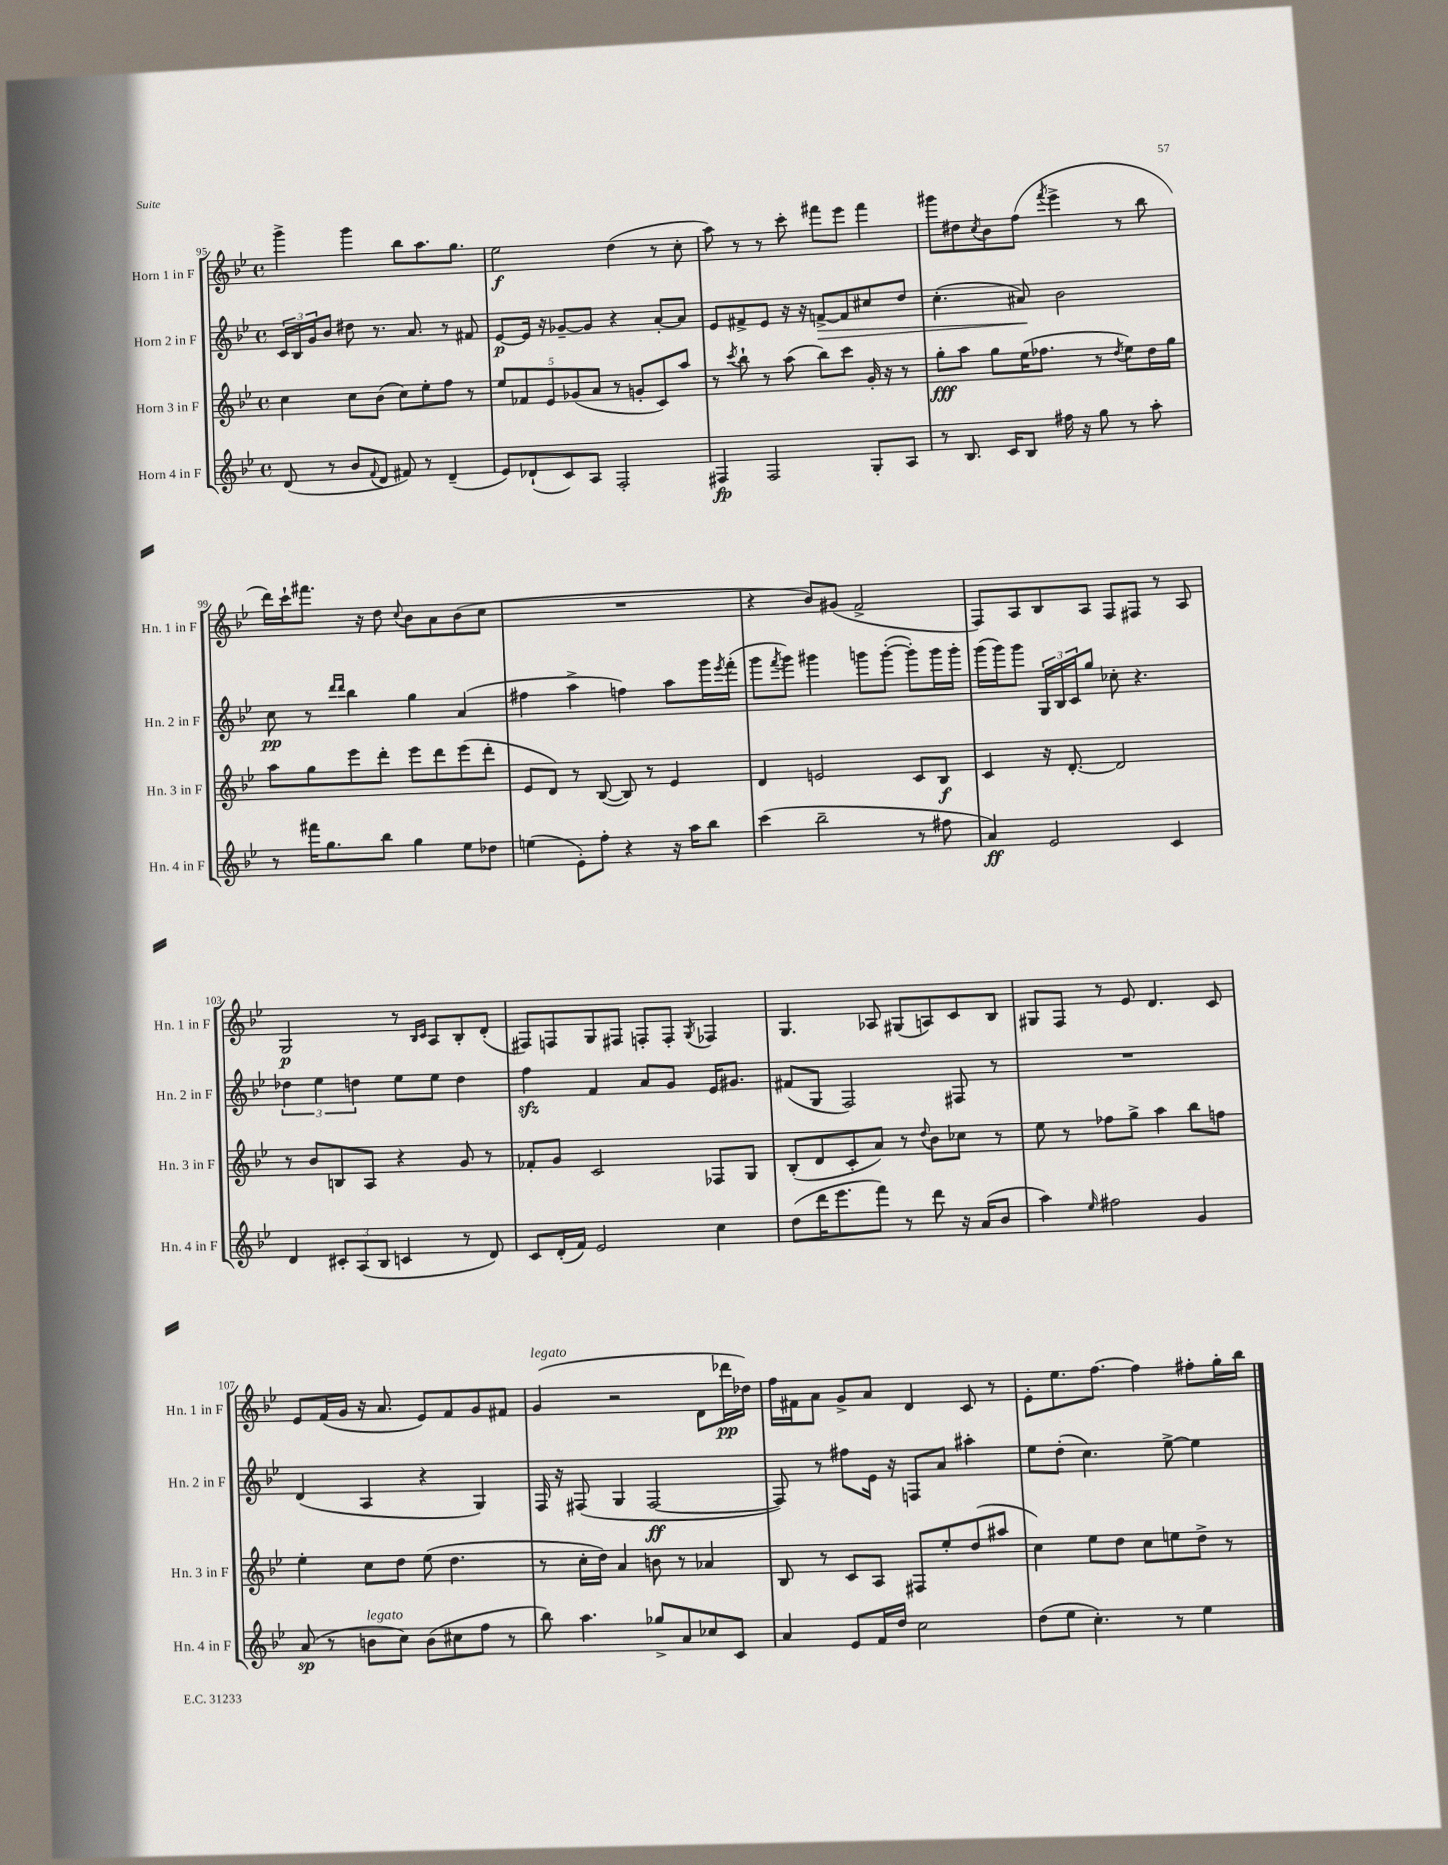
<<
\new StaffGroup <<
\new Staff = "s0" \with { instrumentName = "Horn 1 in F" shortInstrumentName = "Hn. 1 in F" } {
    \clef treble \key bes \major \defaultTimeSignature \time 4/4
    g'''4-> g'''4 bes''8 a''8. g''8. |
    ees''2\f d''4( r8 c''8-. |
    a''8) r8 r8 c'''8-. fis'''8 ees'''8 fis'''4 |
    gis'''8 dis''8 \acciaccatura { c''8 } bes'8 f''8( \acciaccatura { f'''8 } ees'''4-> r8 bes''8 |
    d'''16) c'''16-! fis'''8. r16 d''8 \appoggiatura { c''8 } bes'8 a'8 bes'8( c''8 |
    R1 |
    r4 bes'8) gis'8( f'2-> |
    f8) a8 bes8 a8 f8 fis8 r8 a8 |
    g2\p r8 \grace { bes16 c'16 } a8 bes8-. d'8-.( |
    fis8) f8 g8 fis8 f8-. f8-. \acciaccatura { g8 } fes4 |
    g4. aes8 gis8( a8) c'8 bes8 |
    gis8 f8 r8 ees'8 d'4. c'8 |
    ees'8 f'16( g'16 r16 a'8. ees'8) f'8 g'8 fis'8 |
    g'4^\markup { \italic "legato" }( r2 d'8 des'''16\pp des''16) |
    f''16 fis'16 a'8 g'8-> a'8 d'4 c'8 r8 |
    ees'8-. ees''8. f''8.~ f''4 fis''8-. g''16-. bes''16 \bar "|." |
}
\new Staff = "s1" \with { instrumentName = "Horn 2 in F" shortInstrumentName = "Hn. 2 in F" } {
    \clef treble \key bes \major \defaultTimeSignature \time 4/4
    \tuplet 3/2 { c'16 bes16 g'16 } bes'8 dis''8 r8. a'8. r8 fis'8 |
    ees'8~\p ees'16 r16 ges'8~-- ges'8 r4 a'8~-. a'8 |
    ees'8 fis'8-> ees'8 r16 r16 f'8~->\> f'8 cis''8 d''8 |
    c''4.-.( ais'8\!) bes'2 |
    c''8\pp r8 \grace { d'''16 d'''16 } bes''4 g''4 a'4( |
    fis''4 a''4-> f''4) a''8 g'''16 \acciaccatura { ees'''8 } f'''16-.( |
    g'''8 \acciaccatura { f'''8 } g'''8) gis'''4 g'''8 g'''8~-.( g'''8-.) g'''16 g'''16-. |
    g'''16( g'''16) g'''8 \tuplet 3/2 { g16 bes16 c'16 } g''8 ces''8-. r4. |
    \tuplet 3/2 { des''4 ees''4 d''4 } ees''8 ees''8 d''4 |
    f''4\sfz f'4 a'8 g'8 ees'16 gis'8. |
    fis'8( g8 f2) fis8 r8 |
    R1 |
    d'4( a4 r4 g4) |
    f16 r16 fis8( g4 fis2~\ff |
    fis8) r8 fis''8 ees'16 r16 f8 a'8 ais''4-. |
    ees''8 d''8-.( c''4.) ees''8~-> ees''4 \bar "|." |
}
\new Staff = "s2" \with { instrumentName = "Horn 3 in F" shortInstrumentName = "Hn. 3 in F" } {
    \clef treble \key bes \major \defaultTimeSignature \time 4/4
    c''4 c''8 bes'8( c''8) ees''8-. f''8 r8 |
    \tuplet 5/4 { ees''8 fes'8 ees'8 ges'8( a'8 } r8 g'8-. c'8) a''8 |
    r8 \acciaccatura { c'''8 } bes''8-! r8 a''8( bes''8) c'''8 g'16-. r16 r8 |
    g''8-.\fff a''8 g''8 ees''16( fes''8. r8 \acciaccatura { d''8 } ees''8) d''16 g''16 |
    a''8 g''8 ees'''8 d'''8-. ees'''8 d'''8 ees'''8( d'''8-. |
    ees'8 d'8) r8 bes8~( bes8) r8 ees'4 |
    d'4 e'2 c'8 bes8\f |
    c'4 r16 d'8.~-. d'2 |
    r8 bes'8 b8 a8 r4 g'8 r8 |
    fes'8-. g'8 c'2 fes8 g8 |
    bes8-.( d'8 c'8-. a'8) r8 \appoggiatura { d''8 } bes'8 ces''8 r8 |
    ees''8 r8 fes''8 g''8-> a''4 bes''8 f''8 |
    ees''4-. c''8 d''8 ees''8( d''4. |
    r8 c''16-. d''16) a'4 b'8 r8 aes'4 |
    bes8 r8 c'8 a8 fis8 ees''8-. d''8( ais''8 |
    c''4) ees''8 d''8 c''8 e''8 d''8-> r8 \bar "|." |
}
\new Staff = "s3" \with { instrumentName = "Horn 4 in F" shortInstrumentName = "Hn. 4 in F" } {
    \clef treble \key bes \major \defaultTimeSignature \time 4/4
    d'8( r8 bes'8 \appoggiatura { f'8 } d'8 fis'8) r8 d'4--( |
    ees'8) des'8-!( c'8) a8 f2-. |
    fis4\fp fis2 g8-. a8 |
    r8 bes8. c'16 bes8 fis''16 r16 g''8 r8 a''8-. |
    r8 fis'''16 g''8. bes''8 g''4 ees''8 des''8 |
    e''4( ees'8-.) f''8-. r4 r16 a''16 bes''8 |
    c'''4( bes''2-- r8 fis''8 |
    a'4\ff) ees'2 c'4 |
    d'4 \tuplet 3/2 { cis'8-. a8( bes8 } c'4 r8 d'8) |
    c'8 d'16-.( f'16) ees'2 c''4 |
    d''8( d'''16 ees'''8. f'''8) r8 d'''8 r16 a'16( bes'8 |
    a''4) \grace { ees''16 } fis''2 g'4 |
    a'8\sp( r8 b'8^\markup { \italic "legato" } c''8) b'8( cis''8 f''8 r8 |
    bes''8) a''4. ges''8-> a'8 ces''8 c'8 |
    a'4 ees'8 f'16 d''16 c''2 |
    d''8( ees''8 c''4.-.) r8 ees''4 \bar "|." |
}
>>
>>
\layout { \context { \Score currentBarNumber = #95 } }
